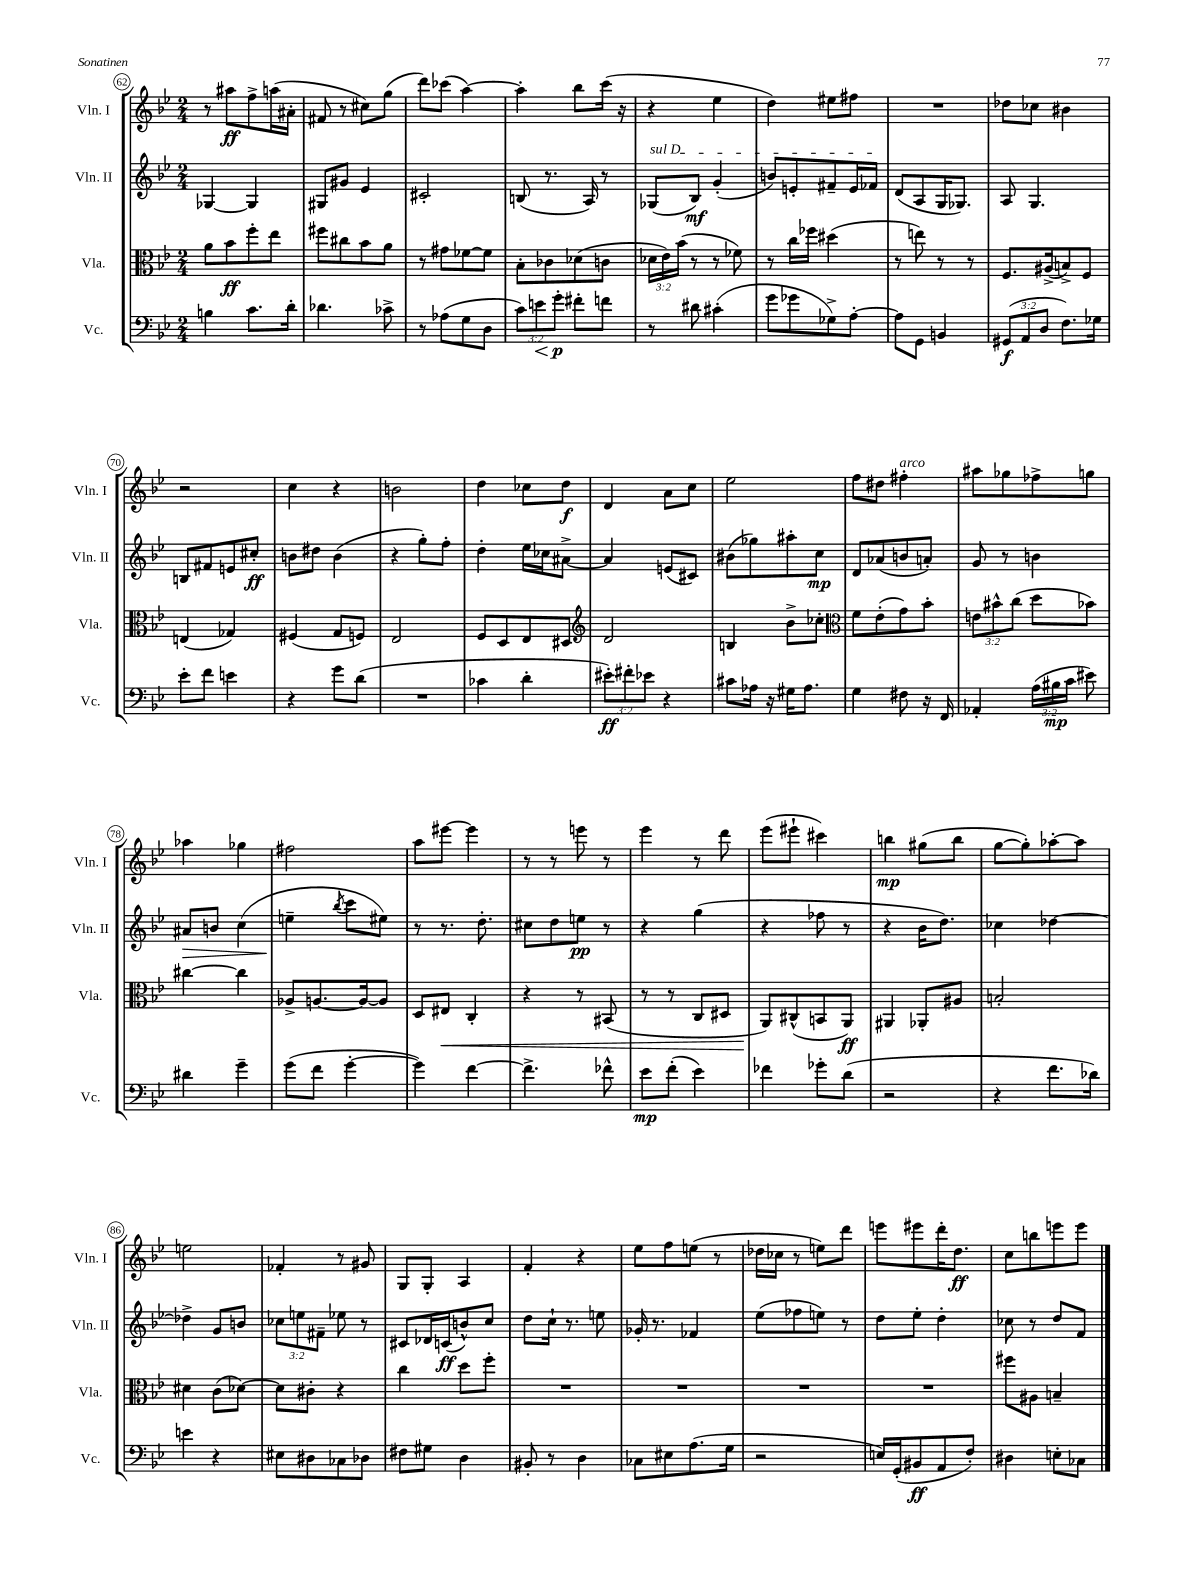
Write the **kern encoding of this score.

**kern	**kern	**kern	**kern
*staff4	*staff3	*staff2	*staff1
*clefF4	*clefC3	*clefG2	*clefG2
*k[b-e-]	*k[b-e-]	*k[b-e-]	*k[b-e-]
*M2/4	*M2/4	*M2/4	*M2/4
4B	8a	[4G-	8r
.	8b-	.	8aa#
8.c	8ff'	4G-]	8ff^
.	8ee-	.	(16aa
16d'	.	.	16a#'
=	=	=	=
4.d-	8ff#	8G#	8f#
.	8cc#	8g#	8r
.	8b-	4e-	8cc#)
8c-^	8a	.	(8gg
=	=	=	=
8r	8r	2c#'	8ddd)
(8A-	8g#	.	(8ccc-
8G	[8f-	.	[4aa)
8D	8f-]	.	.
=	=	=	=
12c)	8B-'	(8B	4aa']
12e	.	.	.
.	8c-	8.r	.
12g'	.	.	.
8f#'	(8d-	.	8bb-
.	.	16A)	.
8f	8c	8r	(16ccc
.	.	.	16r
=	=	=	=
8r	24d-	(8G-	4r
.	24e-)	.	.
.	(24b-	.	.
8d#	8r	8B-)	.
(4c#'	8r	(4g'	4ee-
.	8f-)	.	.
=	=	=	=
8g	8r	8b)	4dd)
8g-	16cc	8e'	.
.	16ff-	.	.
8G-^)	(4dd#	8f#~	8ee#
[8A'	.	16e	8ff#
.	.	16f-	.
=	=	=	=
8A]	8r	(8d	2r
8GG	8ee)	8A	.
4BB	8r	16G	.
.	.	8.G-)	.
.	8r	.	.
=	=	=	=
(12GG#	8.F	8A	8dd-
12AA	.	.	.
.	.	4.G	8cc-
12D	.	.	.
.	(16A#^	.	.
8.F)	8B^)	.	4b#
.	8F	.	.
16G-	.	.	.
=	=	=	=
8e-'	(4E	8B	2r
8f	.	8f#	.
4e	4G-)	8e	.
.	.	8cc#'	.
=	=	=	=
4r	(4F#	8b	4cc
.	.	8dd#	.
8g	8G	(4b	4r
(8d	8F)	.	.
=	=	=	=
2r	2E-	4r	2b
.	.	8gg')	.
.	.	8ff'	.
=	=	=	=
4c-	8F	4dd'	4dd
.	8D	.	.
4d'	8E-	16ee-	8cc-
.	.	16cc-	.
.	8D#	[8a#^	8dd
=	=	=	=
*	*clefG2	*	*
12e#')	2d	4a#]	4d
12f#'	.	.	.
12e-	.	.	.
4r	.	(8e	8a
.	.	8c#)	8cc
=	=	=	=
8c#	4B	(8b#	2ee-
16A-	.	8gg-)	.
16r	.	.	.
16G#	8b-^	8aa#'	.
8.A-	.	.	.
.	8cc-'	8cc	.
=	=	=	=
*	*clefC3	*	*
4G	8f	8d	8ff
.	(8e-'	(8a-	8dd#
8F#	8g)	8b	4ff#'
16r	8b-'	8a')	.
16FF	.	.	.
=	=	=	=
4AA-'	12e	8g	8aa#
.	12b#^^	.	.
.	.	8r	8gg-
.	(12cc	.	.
(24A	8dd	4b	8ff-^
24B#	.	.	.
24c	.	.	.
8e#)	8b-)	.	8gg
=	=	=	=
4d#	[4cc#	8a#	4aa-
.	.	8b	.
4g~	4cc#]	(4cc	4gg-
=	=	=	=
(8g	8A-^	4ee~	2ff#
8f	[8.A	.	.
.	.	8qbb-	.
[4g'	.	8ccc	.
.	16A_	.	.
.	8A]	8ee#)	.
=	=	=	=
4g])	8D	8r	8aa
.	8E#	8.r	[8eee#
[4f	4C'	.	4eee#]
.	.	8.dd'	.
=	=	=	=
4.f^]	4r	8cc#	8r
.	.	8dd	8r
.	8r	8ee	8eee
8f-^^	(8BB#	8r	8r
=	=	=	=
8e-	8r	4r	4eee-
(8f'	8r	.	.
4e-)	8C	(4gg	8r
.	8D#	.	8ddd
=	=	=	=
4f-	8AA)	4r	(8eee-
.	(8C#^^	.	8eee#`
8g-'	8BB	8ff-	4ccc#)
(8d	8AA)	8r	.
=	=	=	=
2r	4AA#	4r	4bb
.	8AA-'	16b-	(8gg#
.	.	8.dd)	.
.	8A#	.	8bb
=	=	=	=
4r	2B'	4cc-	[8gg
.	.	.	8gg'])
8.f	.	[4dd-	[8aa-'
.	.	.	8aa-]
16d-)	.	.	.
=	=	=	=
4e	4d#	4dd-^]	2ee
4r	(8c	8g	.
.	[8d-)	8b	.
=	=	=	=
8E#	8d-]	12cc-	4f-'
.	.	12ee	.
8D#	8c#'	.	.
.	.	12f#~	.
8C-	4r	8ee-	8r
8D-	.	8r	8g#
=	=	=	=
8F#	4cc	8c#	8G
8G#	.	16d-	8G'
.	.	(16c	.
4D	8dd	8b^^)	4A
.	8ff'	8cc	.
=	=	=	=
8BB#'	2r	8dd	4f'
8r	.	16cc`	.
.	.	8.r	.
4D	.	.	4r
.	.	8ee	.
=	=	=	=
8C-	2r	16g-'	8ee-
.	.	8.r	.
8E#	.	.	8ff
(8.A	.	4f-	(8ee
.	.	.	8r
16G	.	.	.
=	=	=	=
2r	2r	(8ee-	16dd-
.	.	.	16cc-
.	.	8ff-	8r
.	.	8ee)	8ee)
.	.	8r	8ddd
=	=	=	=
16E)	2r	8dd	8eee
(16GG'	.	.	.
8BB#	.	8ee-'	8eee#
8AA	.	4dd'	16ddd'
.	.	.	8.dd
8F')	.	.	.
=	=	=	=
4D#	8ff#	8cc-	8cc
.	8A#	8r	8bb
8E'	4B~	8dd	8eee
8C-	.	8f	8eee
==	==	==	==
*-	*-	*-	*-
